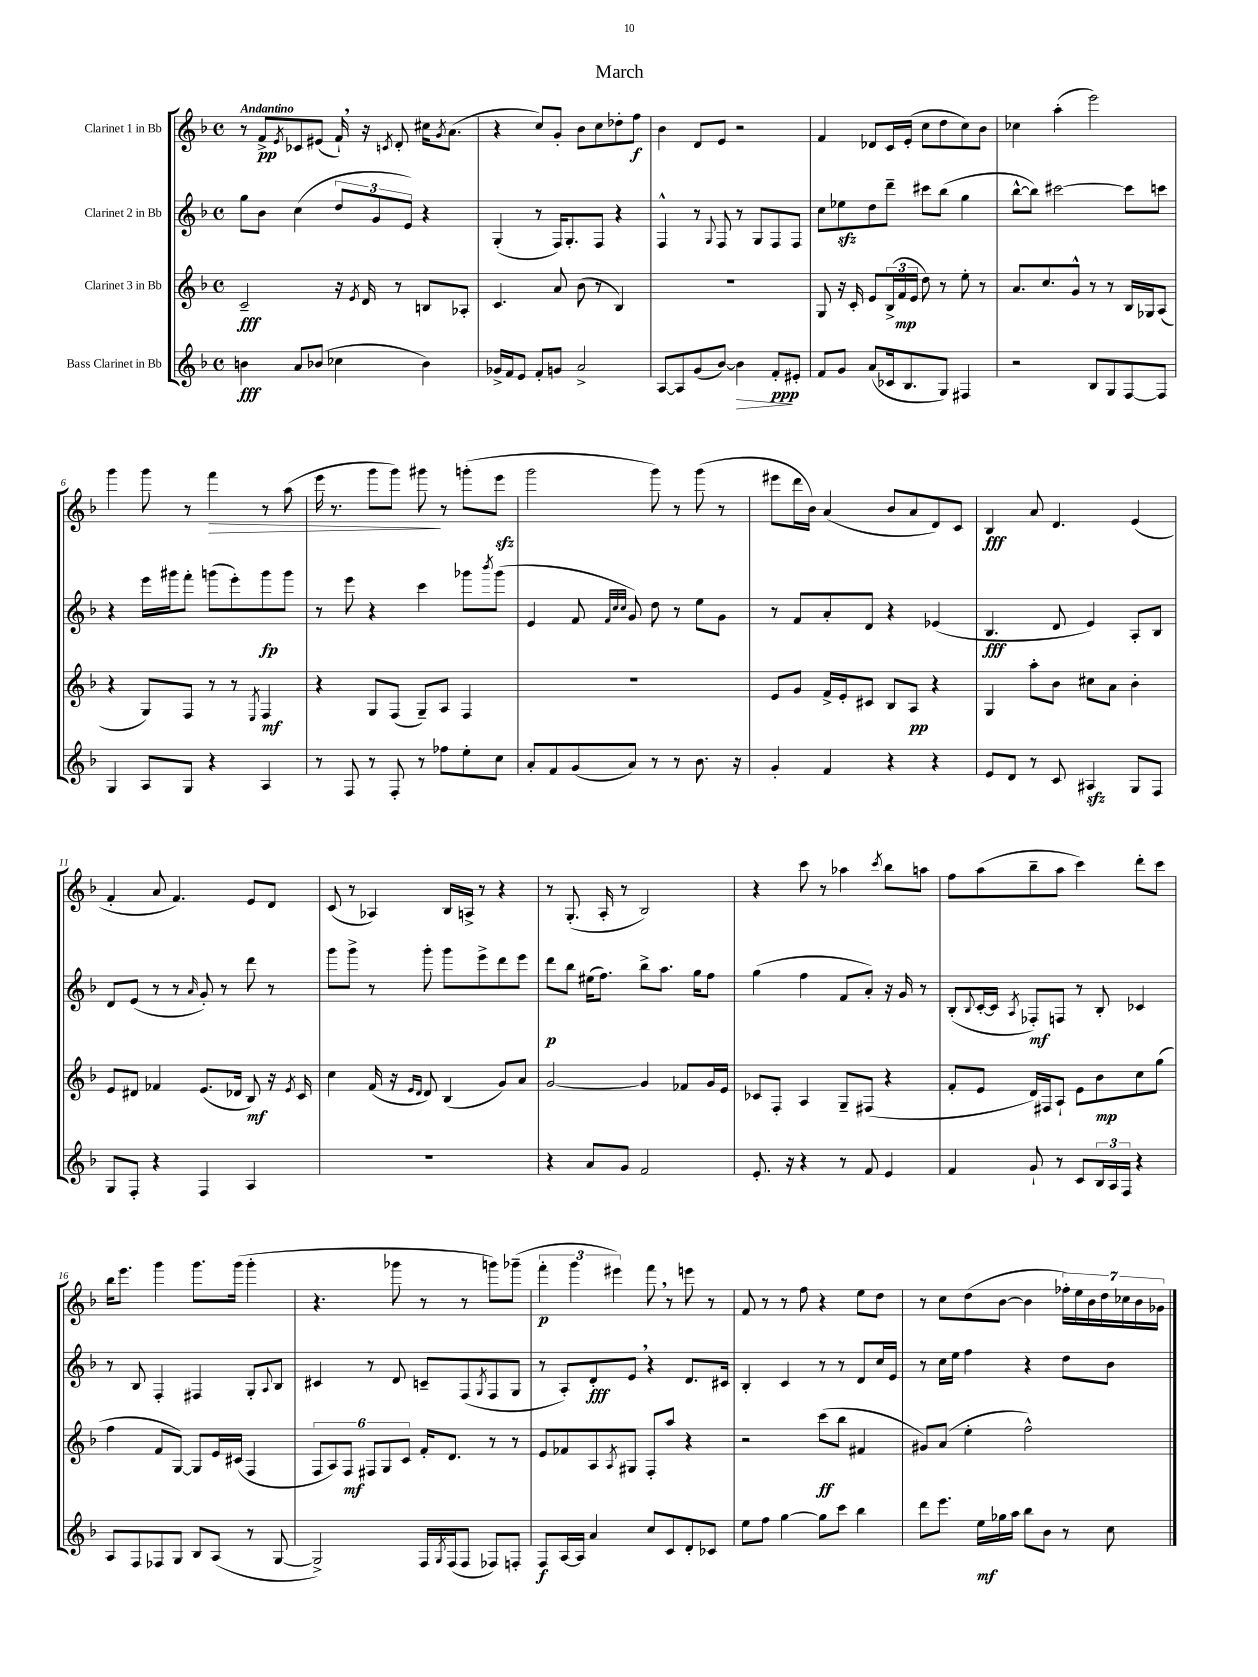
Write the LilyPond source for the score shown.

\header { title = "March" }
<<
\new StaffGroup <<
\new Staff = "s0" \with { instrumentName = "Clarinet 1 in Bb" } {
    \clef treble \key f \major \defaultTimeSignature \time 4/4 \tempo "Andantino"
    r8 f'8->\pp \acciaccatura { e'8 } ces'8 eis'8( f'16-!) \breathe r16 \acciaccatura { c'8 } d'8-. cis''16 \acciaccatura { g'8 } a'8.( |
    r4 c''8) g'8-. bes'8 c''8 des''8-. f''8\f |
    bes'4 d'8 e'8 r2 |
    f'4 des'8 c'16 e'16-.( c''8 d''8 c''8) bes'8 |
    ces''4 a''4-.( e'''2) |
    g'''4 g'''8 r8 f'''4\> r8 a''8( |
    e'''16 r8. g'''8 g'''8) gis'''8\! r8 g'''8-.( e'''8\sfz |
    g'''2 g'''8) r8 g'''8( r8 |
    eis'''8 d'''16 bes'16) a'4( bes'8 a'8 d'8) c'8 |
    bes4\fff a'8 d'4. e'4( |
    f'4-. a'8 f'4.) e'8 d'8 |
    c'8( r8 aes4) bes16 a16-> r8 r4 |
    r8 g8.-.( a16-. r8 bes2) |
    r4 c'''8 r8 aes''4 \acciaccatura { c'''8 } bes''8 a''8 |
    f''8 a''8( bes''8-- a''8 c'''4) d'''8-. c'''8 |
    bes''16 e'''8. g'''4 g'''8. g'''16( g'''4-. |
    r4. ges'''8 r8 r8 g'''8) ges'''8--( |
    \tuplet 3/2 { f'''4-.\p g'''4 eis'''4) } f'''8 \breathe r8 e'''8 r8 |
    f'8 r8 r8 f''8 r4 e''8 d''8 |
    r8 c''8 d''8( bes'8~ bes'4 \tuplet 7/4 { fes''16-.) e''16 bes'16 d''16 ces''16 bes'16 ges'16 } \bar "|." |
}
\new Staff = "s1" \with { instrumentName = "Clarinet 2 in Bb" } {
    \clef treble \key f \major \defaultTimeSignature \time 4/4
    g''8 bes'8 c''4( \tuplet 3/2 { d''8 g'8 e'8) } r4 |
    g4-.( r8 f16) g8.-. f8 r4 |
    f4-^ r8 \appoggiatura { g8 } f8 r8 g8 f8 f8 |
    c''8 ees''8\sfz d''8 d'''8-- cis'''8 bes''8( g''4 |
    bes''8~-^ bes''8) cis'''2~ cis'''8 c'''8 |
    r4 e'''16 gis'''16 f'''8-. g'''8( e'''8-.) g'''8\fp g'''8 |
    r8 e'''8 r4 c'''4 ges'''8 \acciaccatura { bes'''8 } ges'''8( |
    e'4 f'8 \grace { f'32 c''32 c''32 } g'8) d''8 r8 e''8 g'8 |
    r8 f'8 a'8-. d'8 r4 ees'4( |
    bes4.\fff d'8 e'4) a8-. bes8 |
    d'8 e'8( r8 r8 \grace { a'16 } g'8-.) r8 d'''8 r8 |
    g'''8 g'''8-> r8 g'''8-. g'''8 e'''8-> d'''8 e'''8 |
    d'''8\p bes''8 eis''16( f''8.) bes''8-> a''8. g''16 f''8 |
    g''4( f''4 f'8 a'8-.) r16 g'16 r8 |
    bes8-.( \appoggiatura { bes8 } c'16~-. c'16 \acciaccatura { a8 } fes8-.\mf) f8 r8 bes8-. ces'4 |
    r8 bes8 f4-. fis4 g8-. \appoggiatura { a8 } bes8 |
    cis'4 r8 d'8 c'8-- f8( \acciaccatura { g8 } f8 g8 |
    r8 a8-.) d'8-.\fff e'8 \breathe r4 d'8. cis'16 |
    bes4-. c'4 r8 r8 d'8 c''16 e'16 |
    r8 c''16 e''16 f''4 r4 d''8 bes'8 \bar "|." |
}
\new Staff = "s2" \with { instrumentName = "Clarinet 3 in Bb" } {
    \clef treble \key f \major \defaultTimeSignature \time 4/4
    c'2--\fff r16 \acciaccatura { e'8 } d'16 r8 b8 aes8-. |
    c'4. a'8 bes'8( r8 bes4) |
    R1 |
    g8 r16 c'16-. e'8 \tuplet 3/2 { bes16->( f'16\mp e'16 } d''8) r8 e''8-. r8 |
    a'8. c''8. g'8-^ r8 r8 bes16 ges16 a8( |
    r4 g8) f8 r8 r8 \acciaccatura { e8 } f4\mf |
    r4 g8 f8( g8--) a8 f4 |
    R1 |
    e'8 g'8 f'16-> e'16-. cis'8 bes8 a8\pp r4 |
    g4 a''8-. bes'8 cis''8 a'8 bes'4-. |
    e'8 dis'8 fes'4 e'8.( des'16 bes8\mf) r16 \acciaccatura { e'8 } c'16 |
    c''4 f'16( r16 \grace { e'16 d'16 } d'8) bes4( g'8) a'8 |
    g'2~ g'4 fes'8 g'16 e'16 |
    ces'8 f8-. a4 g8-- fis8( r4 |
    f'8-. e'8 d'16) fis16 a8-! e'8 bes'8\mp c''8 g''8( |
    f''4 f'8 g8~) g8 e'16 cis'16( f4 |
    \tuplet 6/4 { f8 a8) f8\mf fis8 g8 c'8 } f'16-. d'8. r8 r8 |
    e'8 fes'8 a8 \acciaccatura { a8 } gis8 f8-. a''8 r4 |
    r2 c'''8\ff( bes''8 fis'4 |
    gis'8) a'8( e''4-. f''2-^) \bar "|." |
}
\new Staff = "s3" \with { instrumentName = "Bass Clarinet in Bb" } {
    \clef treble \key f \major \defaultTimeSignature \time 4/4
    b'4\fff a'8 bes'8( ces''4 bes'4) |
    ges'16-> f'16 e'8 f'8-. g'8 a'2-> |
    a8~ a8 g'8( bes'8~) bes'4\> f'8-.\ppp\! eis'8-. |
    f'8 g'8 a'8( ces'16 bes8. g8) fis4 |
    r2 bes8 g8 f8~ f8 |
    g4 a8 g8 r4 a4 |
    r8 f8 r8 f8-. r8 fes''8 e''8-. c''8 |
    a'8-. f'8 g'8( a'8) r8 r8 bes'8. r16 |
    g'4-. f'4 r4 r4 |
    e'8 d'8 r8 c'8 ais4\sfz g8 f8 |
    g8 f8-. r4 f4 a4 |
    R1 |
    r4 a'8 g'8 f'2 |
    e'8.-. r16 r4 r8 f'8 e'4 |
    f'4 g'8-! r8 c'8 \tuplet 3/2 { bes16 a16 f16 } r4 |
    a8 f8 fes8 g8 bes8 a8( r8 g8~ |
    g2->) f16 \acciaccatura { g8 } f16( f8 fes8) f8-. |
    f8\f a16~ a16 a'4 c''8 c'8 d'8-. ces'8 |
    e''8 f''8 g''4~ g''8 c'''8 bes''4 |
    d'''8 e'''8. e''16\mf ges''16 a''16 bes''8 bes'8 r8 c''8 \bar "|." |
}
>>
>>
